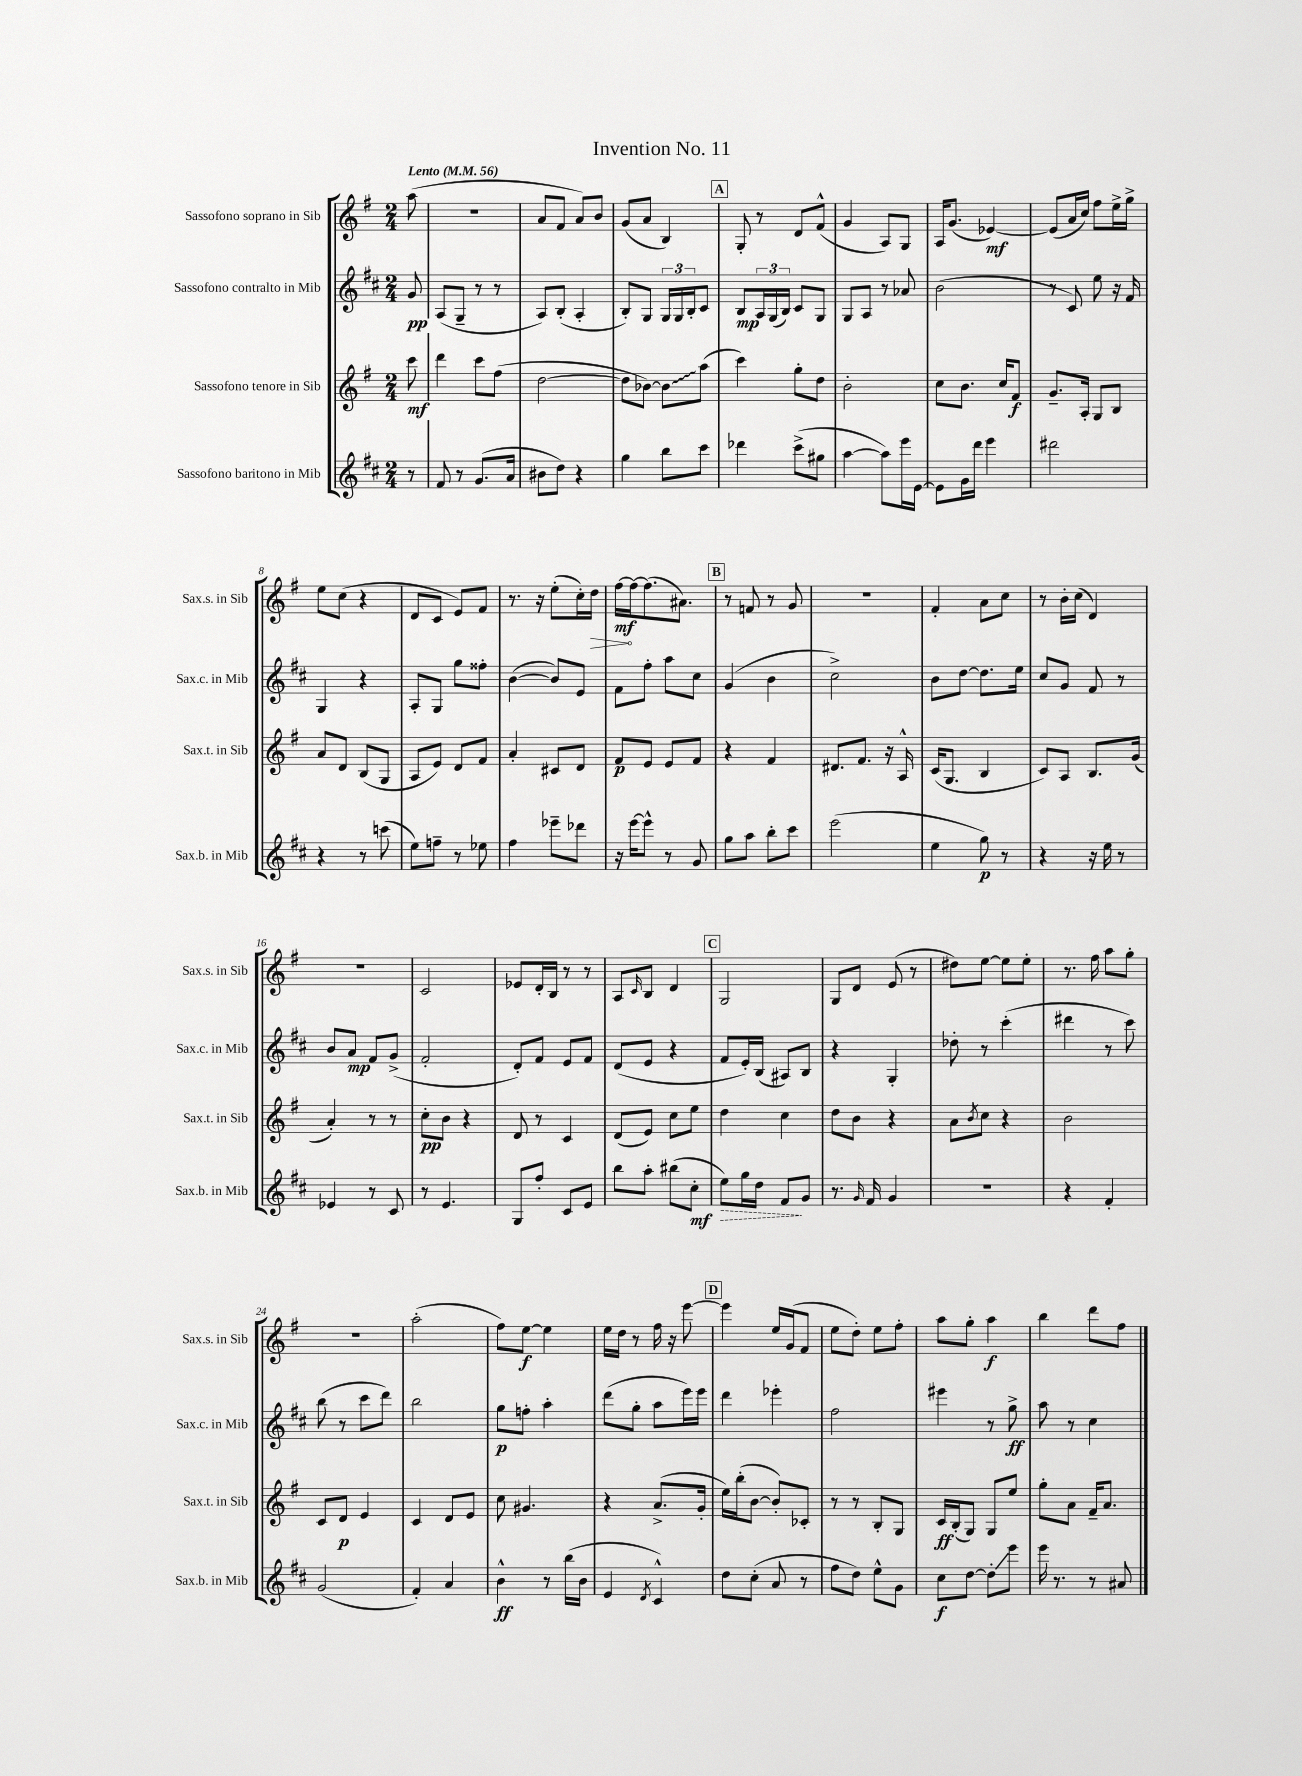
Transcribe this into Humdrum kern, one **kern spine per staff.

**kern	**kern	**kern	**kern
*staff4	*staff3	*staff2	*staff1
*clefG2	*clefG2	*clefG2	*clefG2
*k[f#c#]	*k[f#]	*k[f#c#]	*k[f#]
*M2/4	*M2/4	*M2/4	*M2/4
*MM56	*MM56	*MM56	*MM56
8r	8ccc	8g	(8aa
=	=	=	=
8f#	4ddd	(8A	2r
8r	.	8G~	.
(8.g	8ccc	8r	.
.	(8ff#	8r	.
16a	.	.	.
=	=	=	=
8b#	[2dd	8A)	8a
8dd)	.	(8B'	8f#
4r	.	4A'	8a)
.	.	.	8b
=	=	=	=
4gg	8dd]	8B')	(8g
.	[8b-)	8G	8a
8bb	8b-]	24G	4B)
.	.	24G	.
.	.	24B'	.
8ccc#	(8aa	8c#	.
=	=	=	=
4ddd-	4ccc)	8B	8G'
.	.	24A	8r
.	.	(24G	.
.	.	24B)	.
(8ccc#^	8gg'	8c#	8d
8gg#	8dd	8G	(8f#^^
=	=	=	=
[4aa	2b'	8G	4g
.	.	8A	.
8aa])	.	8r	8A)
16eee	.	8a-	8G
[16e	.	.	.
=	=	=	=
8e]	8cc	(2b	16A
.	.	.	(8.g
16g	8.b	.	.
16ddd	.	.	.
4eee	.	.	[4e-)
.	16cc	.	.
.	8f#	.	.
=	=	=	=
2ddd#	8.g~	8r	(8e-]
.	.	8c#)	16a
.	16A'	.	16cc)
.	8G	8ee	8ff#
.	8B	16r	16ee^
.	.	16f#	16gg^
=	=	=	=
4r	8a	4G	8ee
.	8d	.	(8cc
8r	(8B	4r	4r
(8ccc	8G	.	.
=	=	=	=
8ee)	8A	8A'	8d
8ff~	8e)	8G	8c
8r	8d	8gg	8e)
8ee-	8f#	8ff##'	8f#
=	=	=	=
4ff#	4a'	([4b	8.r
.	.	.	16r
8eee-~	8c#	8b])	(8ee'
8ddd-	8d	8e	16cc')
.	.	.	16dd
=	=	=	=
16r	8f#	8f#	[16ff#
[16eee	.	.	16ff#_
8eee^^]	8e	8ff#'	(8.ff#]
8r	8e	8aa	.
.	.	.	8.a#)
8g	8f#	8cc#	.
=	=	=	=
8gg	4r	(4g	8r
8aa	.	.	8f
8bb'	4f#	4b	8r
8ccc#	.	.	8g
=	=	=	=
(2eee	8.d#	2cc#^)	2r
.	8.f#	.	.
.	16r	.	.
.	16A^^	.	.
=	=	=	=
4ee	(16c	8b	4f#'
.	8.G	.	.
.	.	[8dd	.
8gg)	4B	8.dd]	8a
8r	.	.	8cc
.	.	16ee	.
=	=	=	=
4r	8c)	8cc#	8r
.	8A	8g	16b'
.	.	.	(16cc
16r	8.B	8f#	4d)
16ee	.	.	.
8r	.	8r	.
.	(16g	.	.
=	=	=	=
4e-	4a')	8b	2r
.	.	8a	.
8r	8r	8f#	.
8c#	8r	(8g^	.
=	=	=	=
8r	8cc'	2f#'	2c
4.e	8b	.	.
.	4r	.	.
=	=	=	=
8G	8d	8d')	8e-
8ff#'	8r	8f#	16d'
.	.	.	16B
8c#	4c	8e	8r
8e	.	8f#	8r
=	=	=	=
8bb	(8d	(8d	8A
.	.	.	16qqc
8aa'	8e)	8e	8B
(8bb#	8cc	4r	4d
8cc#'	8ee	.	.
=	=	=	=
8ee)	4dd	8f#	2G
16gg	.	16e')	.
16dd	.	(16B	.
8f#	4cc	8A#)	.
8g	.	8B	.
=	=	=	=
8.r	8dd	4r	8G
.	8b	.	8d
16qqg	.	.	.
16f#	.	.	.
4g	4r	4G'	(8e
.	.	.	8r
=	=	=	=
2r	8a	8dd-'	8dd#)
.	8qb	.	.
.	8cc	8r	[8ee
.	4r	(4ccc#'	8ee]
.	.	.	8ee'
=	=	=	=
4r	2b	4ddd#	8.r
.	.	.	16ff#
4f#'	.	8r	8aa
.	.	8ccc#)	8gg'
=	=	=	=
(2g	8c	(8bb	2r
.	8d	8r	.
.	4e	8ccc#	.
.	.	8ddd)	.
=	=	=	=
4f#')	4c	2bb	(2aa'
4a	8d	.	.
.	8e	.	.
=	=	=	=
4b^^	8cc	8gg	8ff#)
.	4.g#	8ff'	[8ee
8r	.	4aa'	4ee]
(16bb	.	.	.
16b	.	.	.
=	=	=	=
4e	4r	(8ddd	16ee
.	.	.	16dd
.	.	8gg'	8r
8qd	.	.	.
4c#^^)	(8.a^	8aa	16ff#
.	.	.	16r
.	.	16eee)	[8eee
.	16g'	16eee	.
=	=	=	=
8dd	16ee)	4ddd	4eee]
.	(16bb'	.	.
(8cc#'	[8b	.	.
8a	8b'])	4eee-'	16ee
.	.	.	(16g
8r	8c-'	.	8f#
=	=	=	=
8ff#	8r	2ff#	8ee
8dd)	8r	.	8dd')
8ee^^	8B'	.	8ee
8g	8G	.	8ff#'
=	=	=	=
8cc#	16c	4eee#	8aa
.	(16B'	.	.
[8dd	8G)	.	8gg'
8dd']	8G	8r	4aa
8eee	8ee	8gg^	.
=	=	=	=
16eee	8gg'	8aa	4bb
8.r	.	.	.
.	8a	8r	.
8r	16f#~	4cc#	8ddd
.	8.a	.	.
8a#	.	.	8ff#
==	==	==	==
*-	*-	*-	*-
